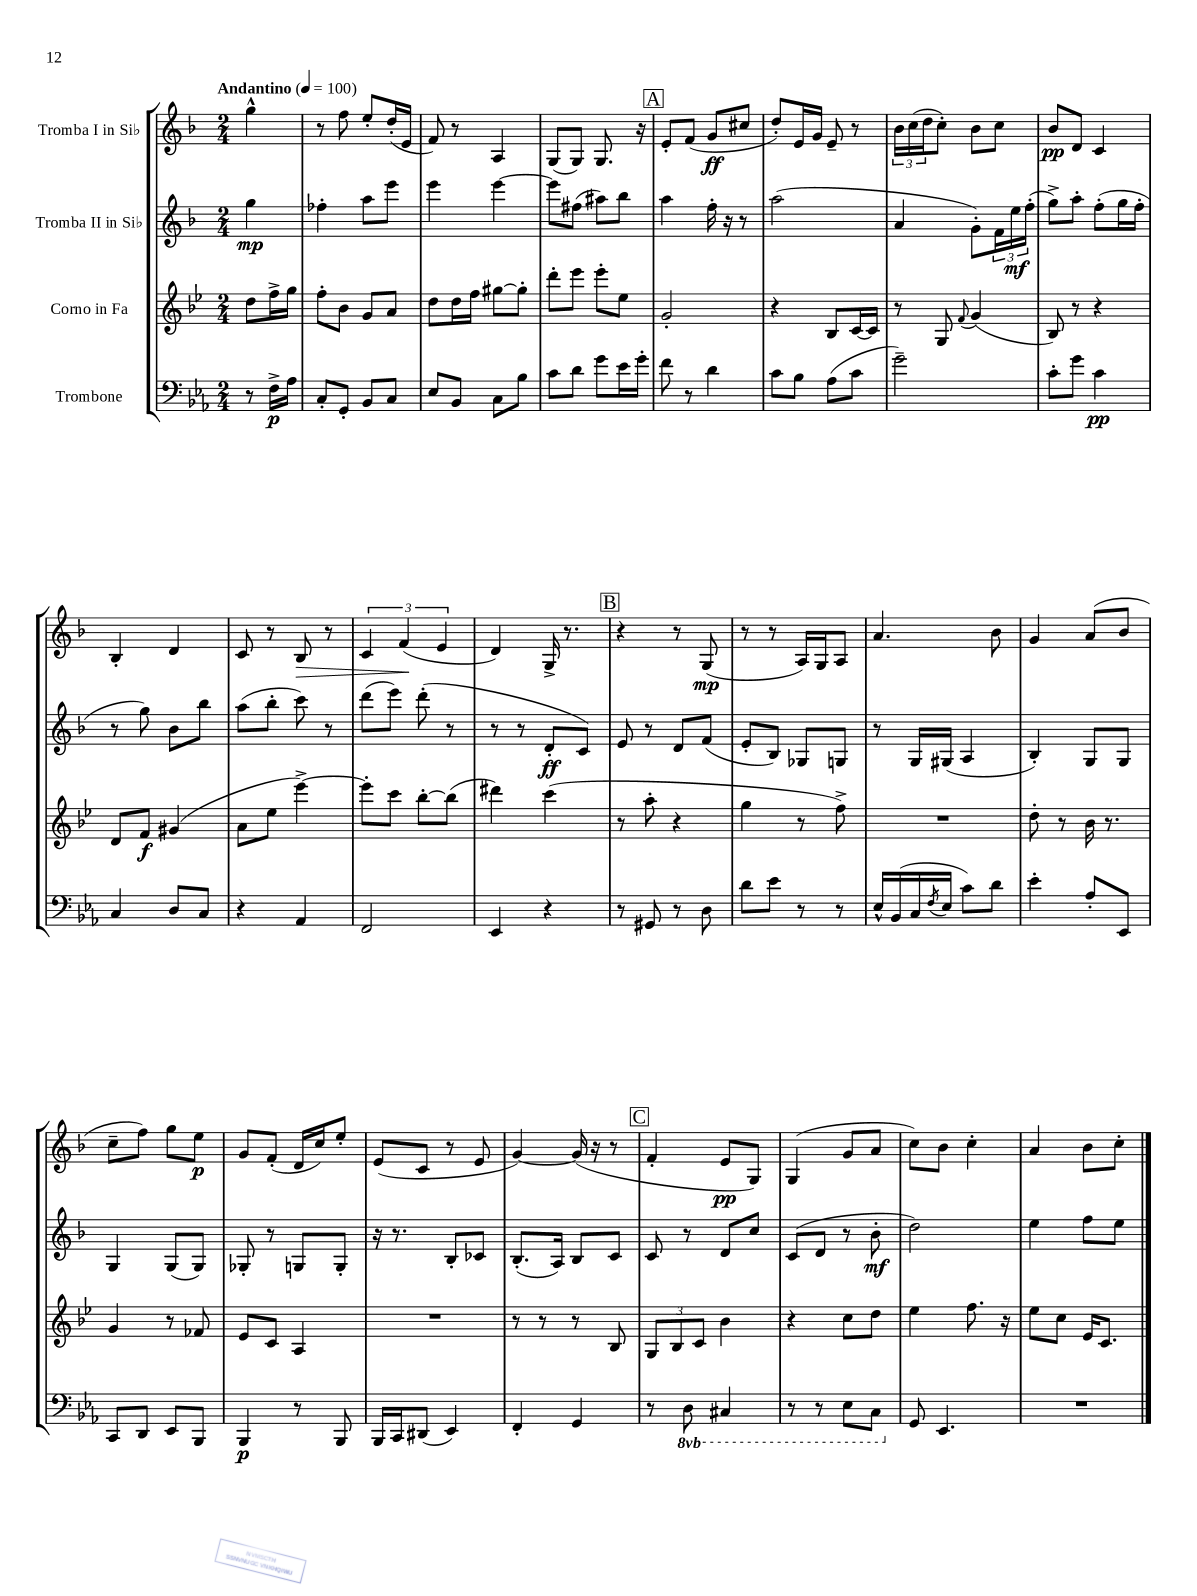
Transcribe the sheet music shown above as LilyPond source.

<<
\new StaffGroup <<
\new Staff = "s0" \with { instrumentName = "Tromba I in Sib" } {
    \clef treble \key f \major \numericTimeSignature \time 2/4 \partial 4 \tempo "Andantino" 4 = 100
    g''4-^ |
    r8 f''8 e''8-. d''16-.( e'16 |
    f'8) r8 a4 |
    g8( g8) g8. r16 |
    \mark \markup { \box "A" } e'8-. f'8( g'8\ff cis''8 |
    d''8-.) e'16 g'16 e'8-- r8 |
    \tuplet 3/2 { bes'16 c''16( d''16 } c''8-.) bes'8 c''8 |
    bes'8\pp d'8 c'4 |
    bes4-. d'4 |
    c'8 r8 bes8\> r8 |
    \tuplet 3/2 { c'4 f'4\!( e'4 } |
    d'4) g16-> r8. |
    \mark \markup { \box "B" } r4 r8 g8\mp( |
    r8 r8 a16) g16 a8 |
    a'4. bes'8 |
    g'4 a'8( bes'8 |
    c''8-- f''8) g''8 e''8\p |
    g'8 f'8-.( d'16 c''16) e''8-. |
    e'8( c'8 r8 e'8 |
    g'4~) g'16( r16 r8 |
    \mark \markup { \box "C" } f'4-. e'8\pp g8) |
    g4( g'8 a'8 |
    c''8) bes'8 c''4-. |
    a'4 bes'8 c''8-. \bar "|." |
}
\new Staff = "s1" \with { instrumentName = "Tromba II in Sib" } {
    \clef treble \key f \major \numericTimeSignature \time 2/4 \partial 4
    g''4\mp |
    fes''4-. a''8 e'''8 |
    e'''4 e'''4~ |
    e'''8 fis''8( ais''8) bes''8 |
    \mark \markup { \box "A" } a''4 f''16-. r16 r8 |
    a''2( |
    a'4 g'8-.) \tuplet 3/2 { f'16 e''16\mf f''16-.( } |
    g''8->) a''8-. f''8-.( g''16 f''16-. |
    r8 g''8) bes'8 bes''8 |
    a''8( bes''8-. c'''8) r8 |
    d'''8( e'''8) d'''8-.( r8 |
    r8 r8 d'8-.\ff c'8) |
    \mark \markup { \box "B" } e'8 r8 d'8 f'8( |
    e'8-. bes8) ges8 g8 |
    r8 g16 gis16( a4 |
    bes4-.) g8 g8 |
    g4 g8( g8) |
    ges8-. r8 g8 g8-. |
    r16 r8. bes8-. ces'8 |
    bes8.-.( a16) bes8 c'8 |
    \mark \markup { \box "C" } c'8 r8 d'8 c''8 |
    c'8( d'8 r8 bes'8-.\mf |
    d''2) |
    e''4 f''8 e''8 \bar "|." |
}
\new Staff = "s2" \with { instrumentName = "Corno in Fa" } {
    \clef treble \key bes \major \numericTimeSignature \time 2/4 \partial 4
    d''8 f''16-> g''16 |
    f''8-. bes'8 g'8 a'8 |
    d''8 d''16 f''16 gis''8~ gis''8-. |
    d'''8-. ees'''8 ees'''8-. ees''8 |
    \mark \markup { \box "A" } g'2-. |
    r4 bes8 c'16~ c'16 |
    r8 g8 \appoggiatura { f'8 } g'4( |
    bes8) r8 r4 |
    d'8 f'8\f gis'4( |
    a'8 ees''8 ees'''4~->) |
    ees'''8-. c'''8 bes''8~-. bes''8( |
    dis'''4) c'''4( |
    \mark \markup { \box "B" } r8 a''8-. r4 |
    g''4 r8 f''8->) |
    R2 |
    d''8-. r8 bes'16 r8. |
    g'4 r8 fes'8 |
    ees'8 c'8 a4 |
    R2 |
    r8 r8 r8 bes8 |
    \mark \markup { \box "C" } \tuplet 3/2 { g8 bes8 c'8 } bes'4 |
    r4 c''8 d''8 |
    ees''4 f''8. r16 |
    ees''8 c''8 ees'16 c'8. \bar "|." |
}
\new Staff = "s3" \with { instrumentName = "Trombone" } {
    \clef bass \key ees \major \numericTimeSignature \time 2/4 \set Staff.ottavationMarkups = #ottavation-simple-ordinals \partial 4
    r8 f16->\p aes16 |
    c8-. g,8-. bes,8 c8 |
    ees8 bes,8 c8 bes8 |
    c'8 d'8 g'8 ees'16 g'16-. |
    \mark \markup { \box "A" } f'8 r8 d'4 |
    c'8 bes8 aes8( c'8 |
    g'2--) |
    c'8-. g'8 c'4\pp |
    c4 d8 c8 |
    r4 aes,4 |
    f,2 |
    ees,4 r4 |
    \mark \markup { \box "B" } r8 gis,8 r8 d8 |
    d'8 ees'8 r8 r8 |
    ees16-^ bes,16( c16 \acciaccatura { f8 } ees16 c'8) d'8 |
    ees'4-. aes8-. ees,8 |
    c,8 d,8 ees,8 bes,,8 |
    bes,,4\p r8 bes,,8 |
    bes,,16 c,16 dis,8( ees,4) |
    f,4-. g,4 |
    \mark \markup { \box "C" } r8 \ottava #-1 d,8 cis,4 |
    r8 r8 ees,8 c,8 \ottava #0 |
    g,8 ees,4. |
    R2 \bar "|." |
}
>>
>>
\layout { \context { \Score \remove "Bar_number_engraver" } }
